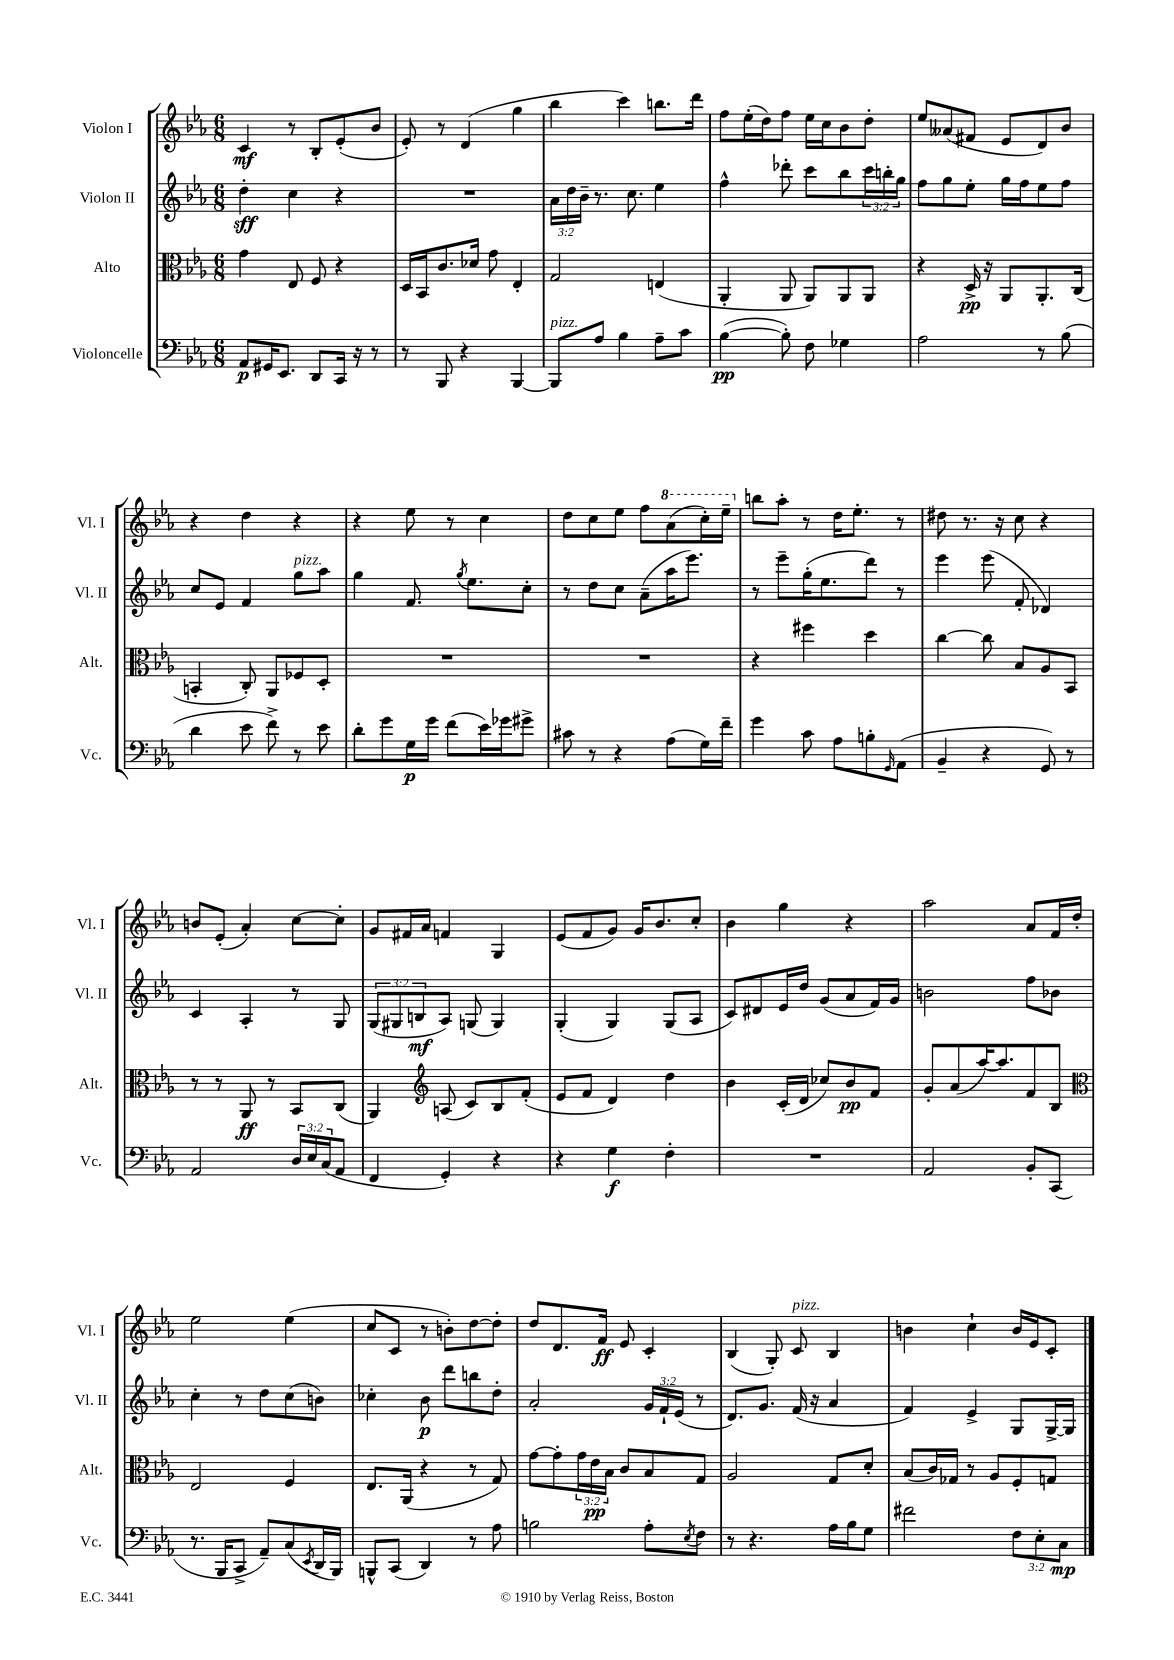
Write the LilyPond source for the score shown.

<<
\new StaffGroup <<
\new Staff = "s0" \with { instrumentName = "Violon I" shortInstrumentName = "Vl. I" } {
    \clef treble \key ees \major \numericTimeSignature \time 6/8
    c'4\mf r8 bes8-. ees'8-.( bes'8 |
    ees'8-.) r8 d'4( g''4 |
    bes''4 c'''4) b''8. d'''16 |
    f''8 ees''16-.( d''16) f''8 ees''16 c''16 bes'8 d''8-. |
    ees''8 aeses'8( fis'8 ees'8 d'8) bes'8 |
    r4 d''4 r4 |
    r4 ees''8 r8 c''4 |
    d''8 c''8 ees''8 f''8 \ottava #1 aes''8( c'''16-.) ees'''16-- \ottava #0 |
    b''8 aes''8-. r8 d''16 ees''8.-. r8 |
    dis''8 r8. r16 c''8 r4 |
    b'8 ees'8-.( aes'4-.) c''8~ c''8-. |
    g'8 fis'16 aes'16 f'4 g4 |
    ees'8( f'8 g'8) g'16 bes'8. c''8-. |
    bes'4 g''4 r4 |
    aes''2 aes'8 f'16 d''16-. |
    ees''2 ees''4( |
    c''8 c'8 r8 b'8-.) d''8~ d''8-. |
    d''8 d'8. f'16\ff ees'8 c'4-. |
    bes4( g8-.) c'8^\markup { \italic "pizz." } bes4 |
    b'4 c''4-! b'16 ees'16 c'8-. \bar "|." |
}
\new Staff = "s1" \with { instrumentName = "Violon II" shortInstrumentName = "Vl. II" } {
    \clef treble \key ees \major \numericTimeSignature \time 6/8 \override Staff.TupletNumber.text = #tuplet-number::calc-fraction-text
    d''4-.\sff c''4 r4 |
    R2. |
    \tuplet 3/2 { aes'16 d''16 bes'16-- } r8. c''8. ees''4 |
    f''4-^ des'''8-. c'''8 bes''8 \tuplet 3/2 { c'''16 b''16-. g''16 } |
    f''8 g''8 ees''8-. g''16 f''16 ees''8 f''8 |
    c''8 ees'8 f'4 g''8^\markup { \italic "pizz." } aes''8 |
    g''4 f'8. \acciaccatura { g''8 } ees''8. c''8-. |
    r8 d''8 c''8 aes'8--( aes''16 ees'''8.) |
    r8 ees'''8-- g''16-.( ees''8. d'''8) r8 |
    ees'''4 ees'''8( f'8-. des'4) |
    c'4 aes4-. r8 g8 |
    \tuplet 3/2 { g8( gis8 b8\mf } aes8) g8( g4) |
    g4-.( g4) g8( aes8 |
    c'8) dis'8 ees'16 d''16 g'8( aes'8 f'16) g'16 |
    b'2 f''8 bes'8 |
    c''4-. r8 d''8 c''8( b'8) |
    ces''4-. bes'8\p d'''8 b''8 d''8-. |
    aes'2-. \tuplet 3/2 { g'16 f'16-! ees'16( } r8 |
    d'8.) g'8. f'16( r16 aes'4 |
    f'4) ees'4-> g8 g16~-> g16 \bar "|." |
}
\new Staff = "s2" \with { instrumentName = "Alto" shortInstrumentName = "Alt." } {
    \clef alto \key ees \major \numericTimeSignature \time 6/8 \override Staff.TupletNumber.text = #tuplet-number::calc-fraction-text
    g'4 ees8 f8 r4 |
    d16 bes,16 c'8. des'16 g'8 ees4-. |
    g2 e4( |
    aes,4-. aes,8 aes,8) aes,8 aes,8 |
    r4 d16->\pp r16 aes,8 aes,8.-. c16( |
    b,4-. c8-.) aes,8 fes8 d8-. |
    R2. |
    R2. |
    r4 fis''4 d''4 |
    c''4~ c''8 bes8 aes8 bes,8 |
    r8 r8 aes,8\ff r8 bes,8 c8( |
    aes,4) \clef treble a8( c'8) bes8 f'8-.( |
    ees'8 f'8 d'4) d''4 |
    bes'4 c'16-.( d'16 ces''8) bes'8\pp f'8 |
    g'8-. aes'8( aes''16~) aes''8. f'8 bes8 |
    \clef alto ees2 f4 |
    ees8. aes,16( r4 r8 g8) |
    g'8~ g'8-. \tuplet 3/2 { g'16 ees'16\pp bes16 } c'8 bes8 g8 |
    aes2 g8 d'8-. |
    bes8( c'16) ges16 r8 aes8 f8-. g8 \bar "|." |
}
\new Staff = "s3" \with { instrumentName = "Violoncelle" shortInstrumentName = "Vc." } {
    \clef bass \key ees \major \numericTimeSignature \time 6/8 \override Staff.TupletNumber.text = #tuplet-number::calc-fraction-text
    aes,8\p gis,16 ees,8. d,8 c,16 r16 r8 |
    r8 bes,,8 r4 bes,,4~ |
    bes,,8^\markup { \italic "pizz." } aes8 bes4 aes8-- c'8 |
    bes4~\pp( bes8-.) f8 ges4 |
    aes2 r8 bes8( |
    d'4 ees'8 f'8->) r8 ees'8 |
    d'8-. g'8 g16\p g'16 f'8( ees'16) ges'16 gis'8-> |
    cis'8 r8 r4 aes8( g16) f'16-- |
    g'4 c'8 aes8 b8-. \grace { g,16 } aes,8( |
    bes,4-- r4 g,8) r8 |
    aes,2 \tuplet 3/2 { d16 ees16 c16( } aes,8 |
    f,4 g,4-.) r4 |
    r4 g4\f f4-. |
    R2. |
    aes,2 bes,8-. c,8( |
    r8. bes,,16 c,8-> aes,8--) c8( \acciaccatura { ees,8 } d,16 bes,,16) |
    b,,8-^ c,8( d,4) r8 aes8 |
    b2 aes8-. \acciaccatura { ees8 } f8 |
    r8 r4. aes16 bes16 g8 |
    fis'2 \tuplet 3/2 { f8 ees8-. c8\mp } \bar "|." |
}
>>
>>
\layout { \context { \Score \remove "Bar_number_engraver" } }
